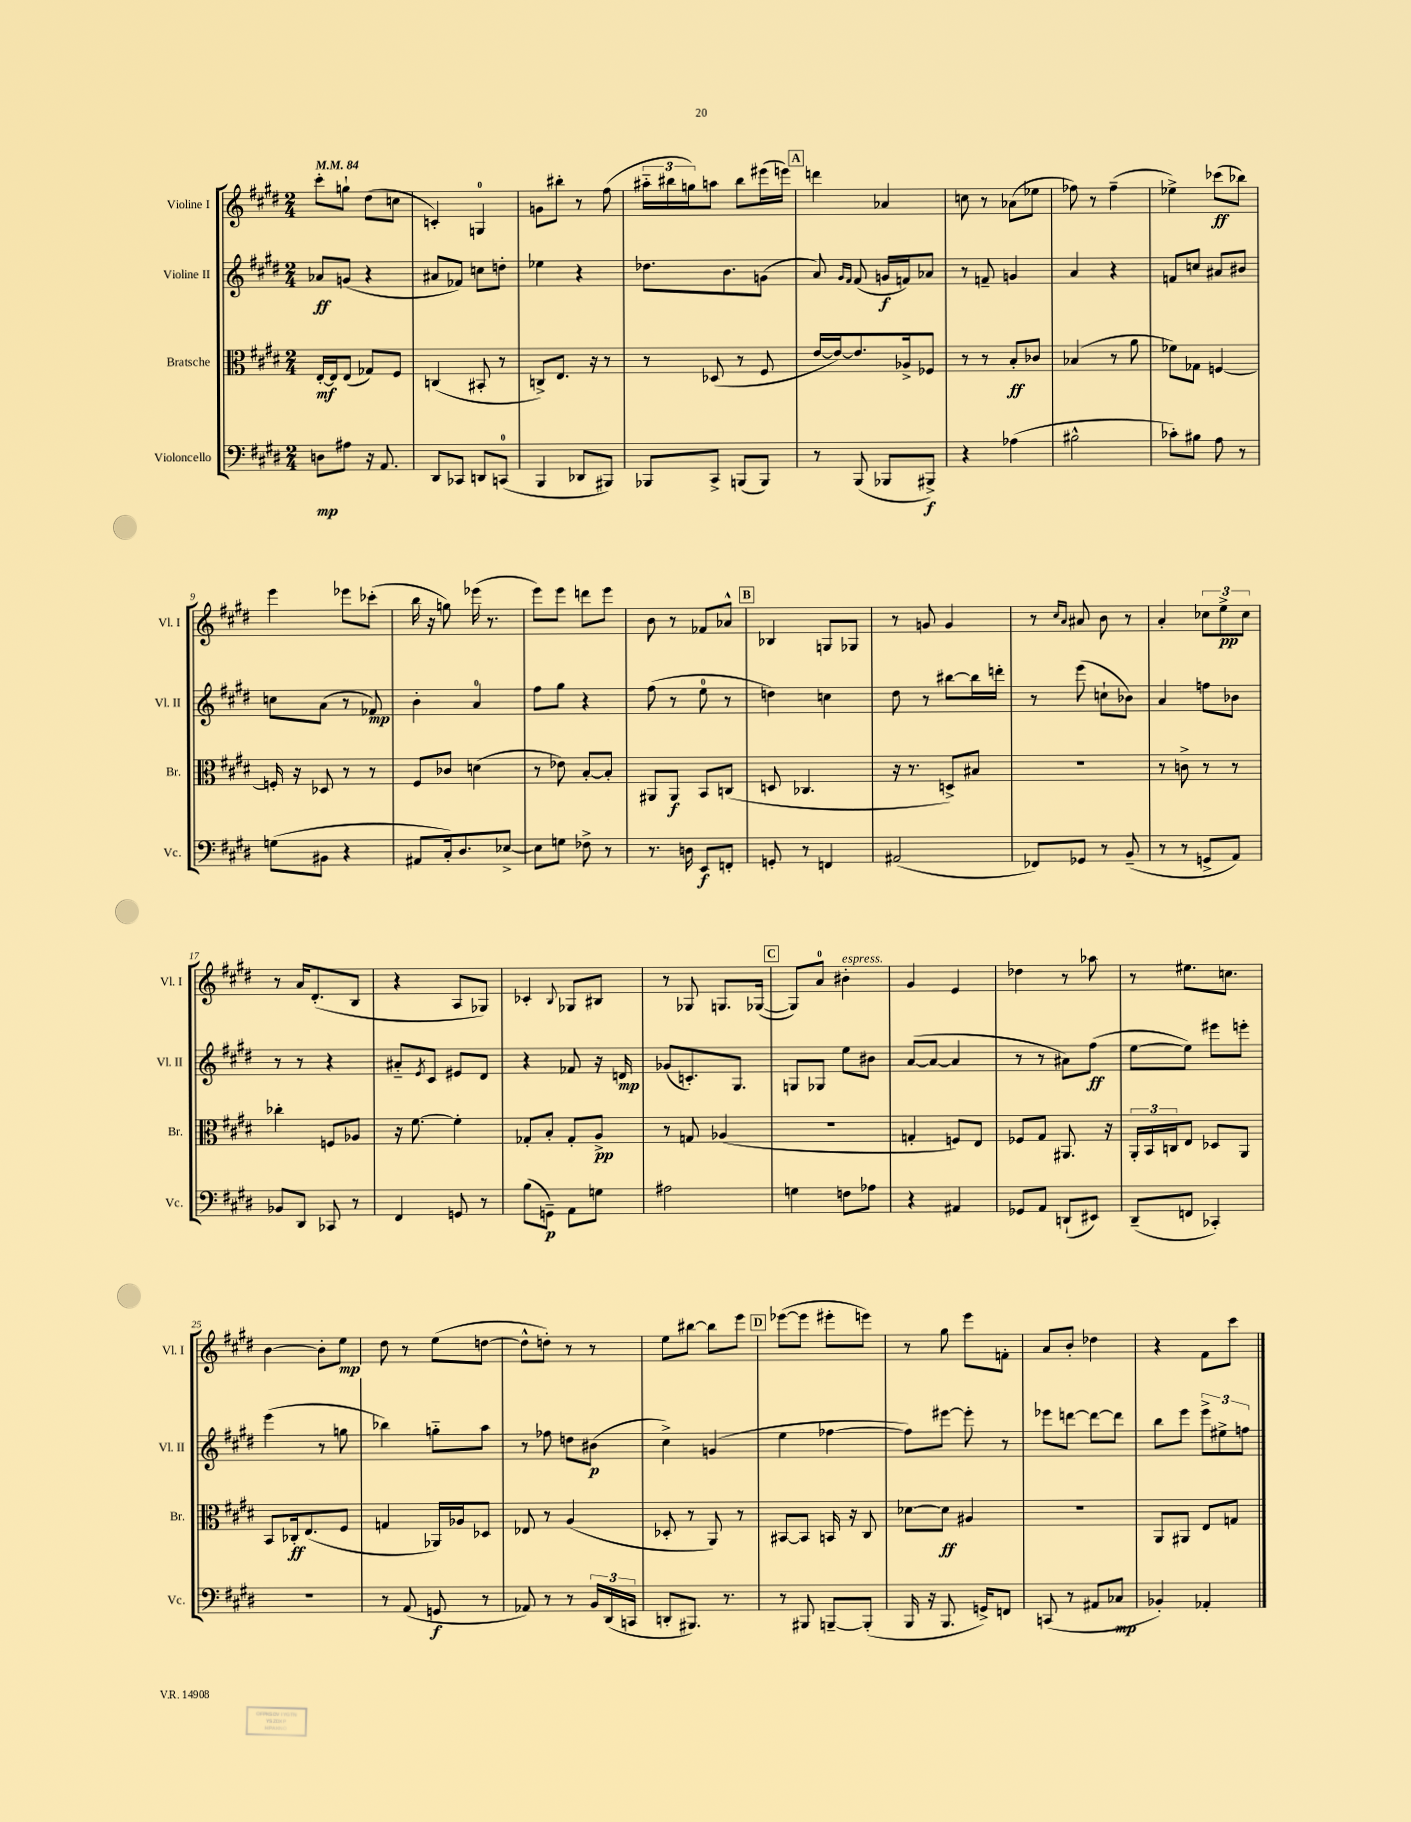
<<
\new StaffGroup <<
\new Staff = "s0" \with { instrumentName = "Violine I" shortInstrumentName = "Vl. I" } {
    \clef treble \key e \major \numericTimeSignature \time 2/4 \tempo 4 = 84
    cis'''8-. g''8-! dis''8( c''8 |
    c'4-.) g4-0 |
    g'8 bis''8-. r8 fis''8( |
    \tuplet 3/2 { ais''16-_ bis''16 g''16) } a''8 bis''8 eis'''16( e'''16) |
    \mark \markup { \box "A" } d'''4 aes'4 |
    c''8 r8 aes'8( ees''8 |
    fes''8) r8 fes''4--( |
    ees''4->) ces'''8\ff( bes''8) |
    e'''4 ees'''8 ces'''8-.( |
    b''16 r16 g''8) ees'''16( r8. |
    e'''8) e'''8 d'''8 e'''8 |
    b'8 r8 fes'8 aes'8-^ |
    \mark \markup { \box "B" } bes4 g8 ges8 |
    r8 g'8 g'4 |
    r8 \grace { cis''16 a'16 } ais'8 b'8 r8 |
    a'4-. \tuplet 3/2 { ces''8 e''8->\pp ces''8 } |
    r8 a'16 dis'8.-.( b8 |
    r4 a8 ges8) |
    ces'4-. \appoggiatura { b8 } ges8 bis8 |
    r8 ges8 g8. ges16~( |
    \mark \markup { \box "C" } ges8) a'8-0 bis'4-.^\markup { \italic "espress." } |
    gis'4 e'4 |
    des''4 r8 aes''8 |
    r8 eis''8. c''8. |
    b'4~ b'8-. e''8\mp |
    dis''8 r8 e''8( d''8~ |
    d''8-^ d''8-.) r8 r8 |
    e''8 bis''8~ bis''8 e'''8 |
    \mark \markup { \box "D" } ees'''8~( ees'''8 eis'''8-. e'''8) |
    r8 gis''8 e'''8 f'8-. |
    a'8 b'8-. des''4 |
    r4 fis'8 cis'''8 \bar "|." |
}
\new Staff = "s1" \with { instrumentName = "Violine II" shortInstrumentName = "Vl. II" } {
    \clef treble \key e \major \numericTimeSignature \time 2/4
    aes'8\ff g'8( r4 |
    ais'8 fes'8) c''8 d''8-. |
    ees''4 r4 |
    des''8. b'8. g'8( |
    \mark \markup { \box "A" } a'8) \grace { gis'16 fis'16 } fis'8( g'16\f f'16) aes'8 |
    r8 f'8-- g'4 |
    a'4 r4 |
    f'8 c''8 ais'8 bis'8 |
    c''8 a'8( r8 fes'8\mp) |
    b'4-. a'4-0 |
    fis''8 gis''8 r4 |
    fis''8( r8 e''8-0 r8 |
    \mark \markup { \box "B" } d''4) c''4 |
    dis''8 r8 bis''8~ bis''16 d'''16-. |
    r8 e'''8( c''8-! bes'8) |
    a'4 f''8 bes'8 |
    r8 r8 r4 |
    ais'8-_ \acciaccatura { e'8 } cis'8 eis'8 dis'8 |
    r4 fes'8 r16 d'16\mp |
    ges'8( c'8.-.) gis8. |
    \mark \markup { \box "C" } g8 ges8 e''8 bis'8 |
    a'8~( a'8~ a'4 |
    r8 r8 ais'8) fis''8\ff( |
    e''8~ e''8) eis'''8 e'''8-. |
    e'''4( r8 g''8 |
    bes''4) g''8-_ a''8 |
    r8 fes''8 d''8 bis'8\p( |
    cis''4->) g'4( |
    \mark \markup { \box "D" } e''4 fes''4~ |
    fes''8) eis'''8~ eis'''8-. r8 |
    ees'''8 d'''8~ d'''8~ d'''8 |
    b''8 e'''8 \tuplet 3/2 { e'''8-> eis''8-> f''8 } \bar "|." |
}
\new Staff = "s2" \with { instrumentName = "Bratsche" shortInstrumentName = "Br." } {
    \clef alto \key e \major \numericTimeSignature \time 2/4
    e16~-.\mf e16 e8( ges8) fis8 |
    c4( bis,8-. r8 |
    c8->) e8. r16 r8 |
    r8 des8( r8 fis8 |
    \mark \markup { \box "A" } e'16~ e'16~) e'8. aes16-> fes8 |
    r8 r8 b8-.\ff ces'8 |
    bes4( r8 a'8 |
    fes'8) ges8 f4~ |
    f16-. r16 des8 r8 r8 |
    fis8 ces'8 d'4( |
    r8 ees'8) b8~-. b8-. |
    ais,8 ais,8\f b,8 c8( |
    \mark \markup { \box "B" } d8 ces4. |
    r16 r8. d8->) bis8 |
    r2 |
    r8 c'8-> r8 r8 |
    ces''4-. f8 aes8 |
    r16 fis'8.~ fis'4-. |
    ges8-. b8-. ges8-. a8->\pp |
    r8 g8 aes4( |
    \mark \markup { \box "C" } r2 |
    g4-. f8) e8 |
    fes8 gis8 ais,8. r16 |
    \tuplet 3/2 { a,16-. b,16 c16 } e8 des8 a,8 |
    b,8 ces16-.\ff e8.( fis8 |
    g4 aes,16) aes16 des8 |
    ees8 r8 a4( |
    des8-. r8 a,8) r8 |
    \mark \markup { \box "D" } bis,8~ bis,8 b,16 r16 cis8 |
    des'8~ des'8\ff ais4 |
    r2 |
    a,8 ais,8 e8 g8 \bar "|." |
}
\new Staff = "s3" \with { instrumentName = "Violoncello" shortInstrumentName = "Vc." } {
    \clef bass \key e \major \numericTimeSignature \time 2/4
    d8\mp ais8 r16 a,8. |
    dis,8 ces,8 d,8 c,8-0( |
    b,,4 des,8 bis,,8) |
    bes,,8 cis,8-> b,,8( b,,8) |
    \mark \markup { \box "A" } r8 b,,8( bes,,8 bis,,8->\f) |
    r4 aes4( |
    bis2-^ |
    ces'8-.) bis8 a8 r8 |
    g8( bis,8 r4 |
    ais,8 cis16-.) dis8. ees8~-> |
    ees8 g8 fes8-> r8 |
    r8. d16 e,8\f f,8-. |
    \mark \markup { \box "B" } g,8-. r8 f,4 |
    ais,2( |
    fes,8) ges,8 r8 b,8--( |
    r8 r8 g,8-> a,8) |
    bes,8 dis,8 ces,8 r8 |
    fis,4 g,8 r8 |
    b8( g,8--\p) a,8 g8 |
    ais2 |
    \mark \markup { \box "C" } g4 f8 aes8 |
    r4 ais,4 |
    ges,8 a,8 d,8-!( eis,8) |
    dis,8--( f,8 ces,4-.) |
    r2 |
    r8 a,8( g,8\f r8 |
    aes,8) r8 r8 \tuplet 3/2 { b,16 dis,16( c,16 } |
    d,8-. bis,,8.) r8. |
    \mark \markup { \box "D" } r8 bis,,8 b,,8~-- b,,8-.( |
    b,,16 r16 b,,8. g,16->) f,8 |
    c,8( r8 ais,8 ces8\mp |
    bes,4-.) aes,4-. \bar "|." |
}
>>
>>
